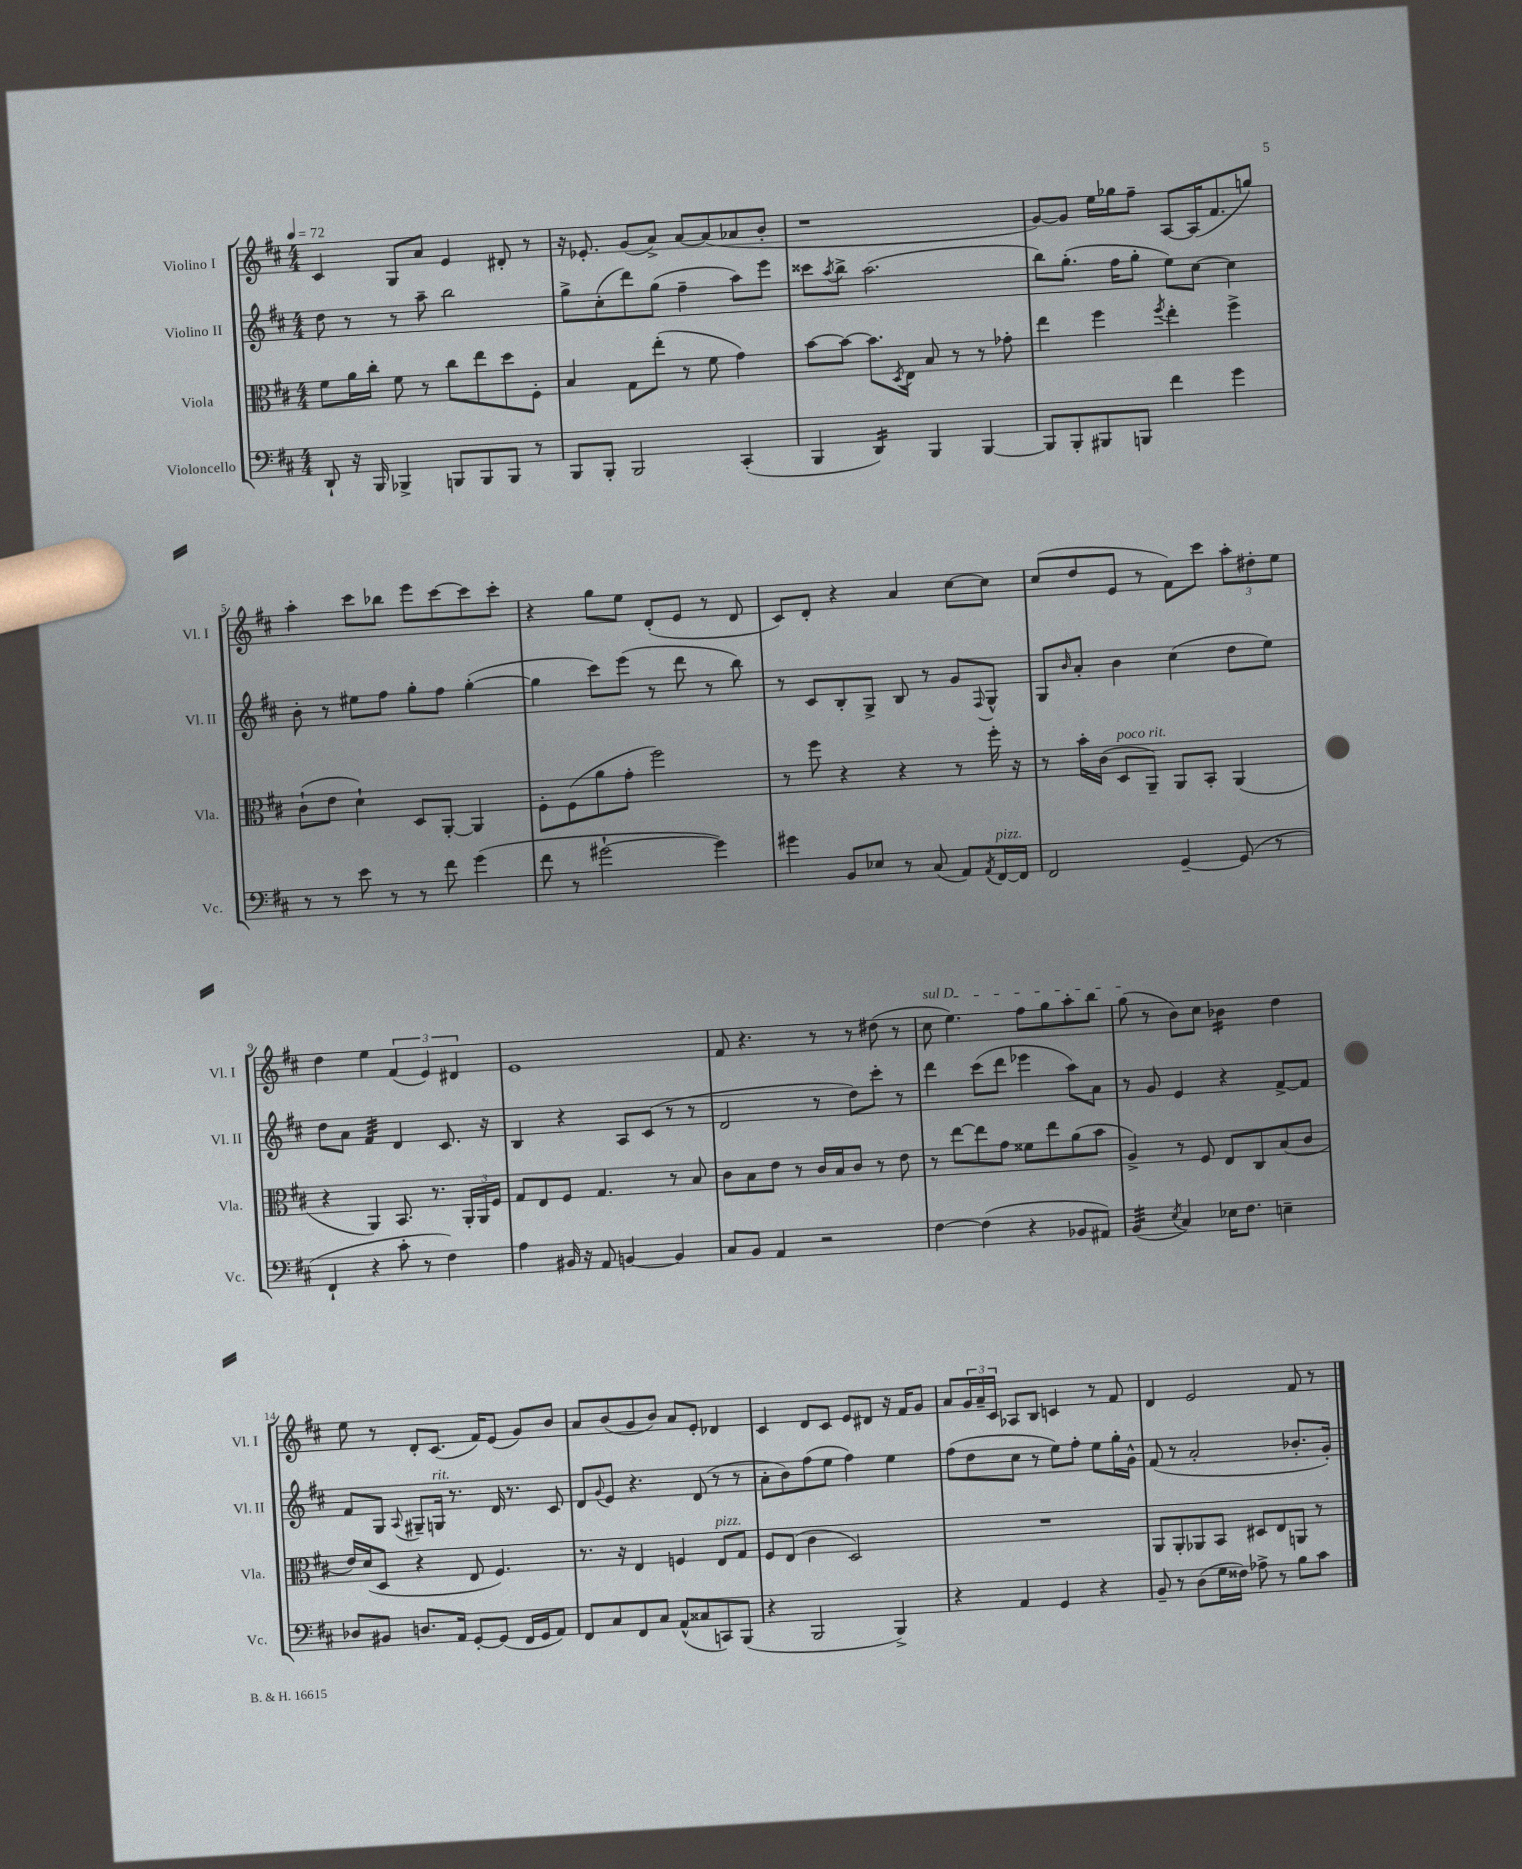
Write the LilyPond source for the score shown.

<<
\new StaffGroup <<
\new Staff = "s0" \with { instrumentName = "Violino I" shortInstrumentName = "Vl. I" } {
    \clef treble \key d \major \numericTimeSignature \time 4/4 \tempo 4 = 72
    cis'4 g8 a'8 e'4 dis'8-. r8 |
    r16 ees'8.-. g'8( a'8->) a'8~ a'8( aes'8 b'8-. |
    r1 |
    g'8~) g'8 e''16 ges''16 fis''8-- a8~ a16( fis'8. g''8) |
    a''4-. cis'''8 bes''8 e'''8 cis'''8~ cis'''8 cis'''8-. |
    r4 g''8 e''8 d'8-.( e'8 r8 d'8 |
    cis'8) d'8-. r4 a'4 cis''8~ cis''8 |
    cis''8( d''8 e'8 r8 fis'8) cis'''8 \tuplet 3/2 { a''8-. dis''8-. e''8 } |
    d''4 e''4 \tuplet 3/2 { fis'4( e'4) dis'4 } |
    e'1 |
    fis'8 r4. r8 r8 dis''8( r8 |
    \once \override TextSpanner.bound-details.left.text = \markup { \italic "sul D" } cis''8\startTextSpan e''4.) fis''8 g''8 a''8-. b''8 |
    g''8\stopTextSpan( r8 b'8) cis''8 bes'4:16 d''4 |
    e''8 r8 d'8-. cis'8.( fis'16) e'8( g'8) b'8 |
    a'8 b'8( g'8 b'8) a'8 e'8-. des'4 |
    cis'4 d'8 cis'8 e'8 dis'8 r16 fis'16 g'8 |
    a'8 \tuplet 3/2 { g'16 a'16-- cis'16 } aes8 b8 c'4 r8 fis'8 |
    d'4 e'2 fis'8 r8 \bar "|." |
}
\new Staff = "s1" \with { instrumentName = "Violino II" shortInstrumentName = "Vl. II" } {
    \clef treble \key d \major \numericTimeSignature \time 4/4
    d''8 r8 r8 a''8-- b''2 |
    g''8-> cis''8-.( d'''8) g''8( fis''4-- a''8) e'''8 |
    cisis'''8 \acciaccatura { a''8 } b''8-> a''2.( |
    b''8) g''8.-.( fis''16 g''8-. e''8) cis''8~ cis''4 |
    b'8-. r8 eis''8 fis''8 g''8-. fis''8 g''4~-.( |
    g''4 cis'''8) e'''8( r8 d'''8 r8 b''8) |
    r8 cis'8 b8-. g8-> b8 r8 g'8 \appoggiatura { fis8 } g8-^ |
    g8 \grace { b'16 } a'8-. b'4 cis''4( d''8 e''8) |
    d''8 a'8 fis'4:32 d'4 cis'8. r16 |
    b4 r4 a8 cis'8( r8 r8 |
    d'2 r8 d''8) cis'''8-. r8 |
    d'''4 cis'''8( d'''8 ees'''4 a''8) a'8 |
    r8 g'8 e'4 r4 fis'8~-> fis'8 |
    fis'8 g8 \appoggiatura { a8 } gis8-- g16^\markup { \italic "rit." } r8. d'16 r8. cis'8 |
    d'8 \appoggiatura { g'8 } e'8 r4. d'8( r8 r8 |
    a'8-. b'8) fis''8( e''8 fis''4) e''4 |
    fis''8( d''8 cis''8 r8 e''8) fis''8-. e''8 g''16-. g'16-^ |
    fis'8( r8 a'2-. bes'8.-. g'16-.) \bar "|." |
}
\new Staff = "s2" \with { instrumentName = "Viola" shortInstrumentName = "Vla." } {
    \clef alto \key d \major \numericTimeSignature \time 4/4
    fis'8 a'16 cis''16-. fis'8 r8 cis''8 e''8 d''8 fis8-. |
    b4 g8 e''8-.( r8 fis'8 g'4) |
    b'8~ b'8~ b'8. \acciaccatura { d8 } e16 b8 r8 r8 ges'8-. |
    e''4 fis''4 \acciaccatura { fis''8 } e''4-. fis''4-> |
    cis'8-!( e'8 d'4-!) d8 a,8~-. a,4 |
    fis8-. fis8( a'8 g'8-. fis''2) |
    r8 fis''8 r4 r4 r8 fis''16-. r16 |
    r8 b'16-. cis'16( d8^\markup { \italic "poco rit." } a,8--) a,8 b,8-. a,4( |
    r4 a,4) b,8. r8. \tuplet 3/2 { a,16-. a,16 fis16 } |
    g8 e8 fis8 g4. r8 b8 |
    cis'8 b8 e'8 r8 cis'16 b16 cis'8 r8 e'8 |
    r8 e''8~ e''8 g'8 fisis'8 e''8 a'8( b'8 |
    a4->) r8 fis8 e8 cis8 b8( cis'8 |
    e'16) d'16( d8 r4 e8 fis4.) |
    r8. r16 e4 f4 e8^\markup { \italic "pizz." } g8 |
    fis8 e8( cis'4 d2) |
    R1 |
    a,8 a,8-. aes,8 b,8 dis8 e8 a,8 r8 \bar "|." |
}
\new Staff = "s3" \with { instrumentName = "Violoncello" shortInstrumentName = "Vc." } {
    \clef bass \key d \major \numericTimeSignature \time 4/4
    d,8-! r16 b,,16 bes,,4-> b,,8 b,,8 b,,8 r8 |
    b,,8 b,,8-. b,,2 cis,4-.( |
    b,,4 d,4:16) b,,4 b,,4~ |
    b,,8 b,,8-. bis,,8 b,,8 fis'4 g'4 |
    r8 r8 e'8 r8 r8 fis'8 g'4( |
    fis'8 r8 gis'2~-! gis'4) |
    gis'4 b,8 ees8 r8 cis8( a,8) \acciaccatura { a,8 } fis,16~^\markup { \italic "pizz." } fis,16 |
    fis,2 g,4~-- g,8( r8 |
    fis,4-! r4 cis'8-. r8 fis4) |
    a4 bis,16 r16 a,8 b,4~ b,4 |
    cis8 b,8 a,4 r2 |
    fis4~ fis4( r4 bes,8 ais,8) |
    b,4:32( \acciaccatura { e8 } cis4) ees16 fis8. e4-- |
    des8 bis,8 d8. a,16 g,8~-. g,8( fis,16 g,16 a,8) |
    fis,8 cis8 fis,8 cis8 a,8-^( cisis8 c,8) b,,8( |
    r4 b,,2 b,,4->) |
    r4 a,4 g,4 r4 |
    b,8-- r8 d8( g16 fisis16) aes8-> r8 b8 cis'8 \bar "|." |
}
>>
>>
